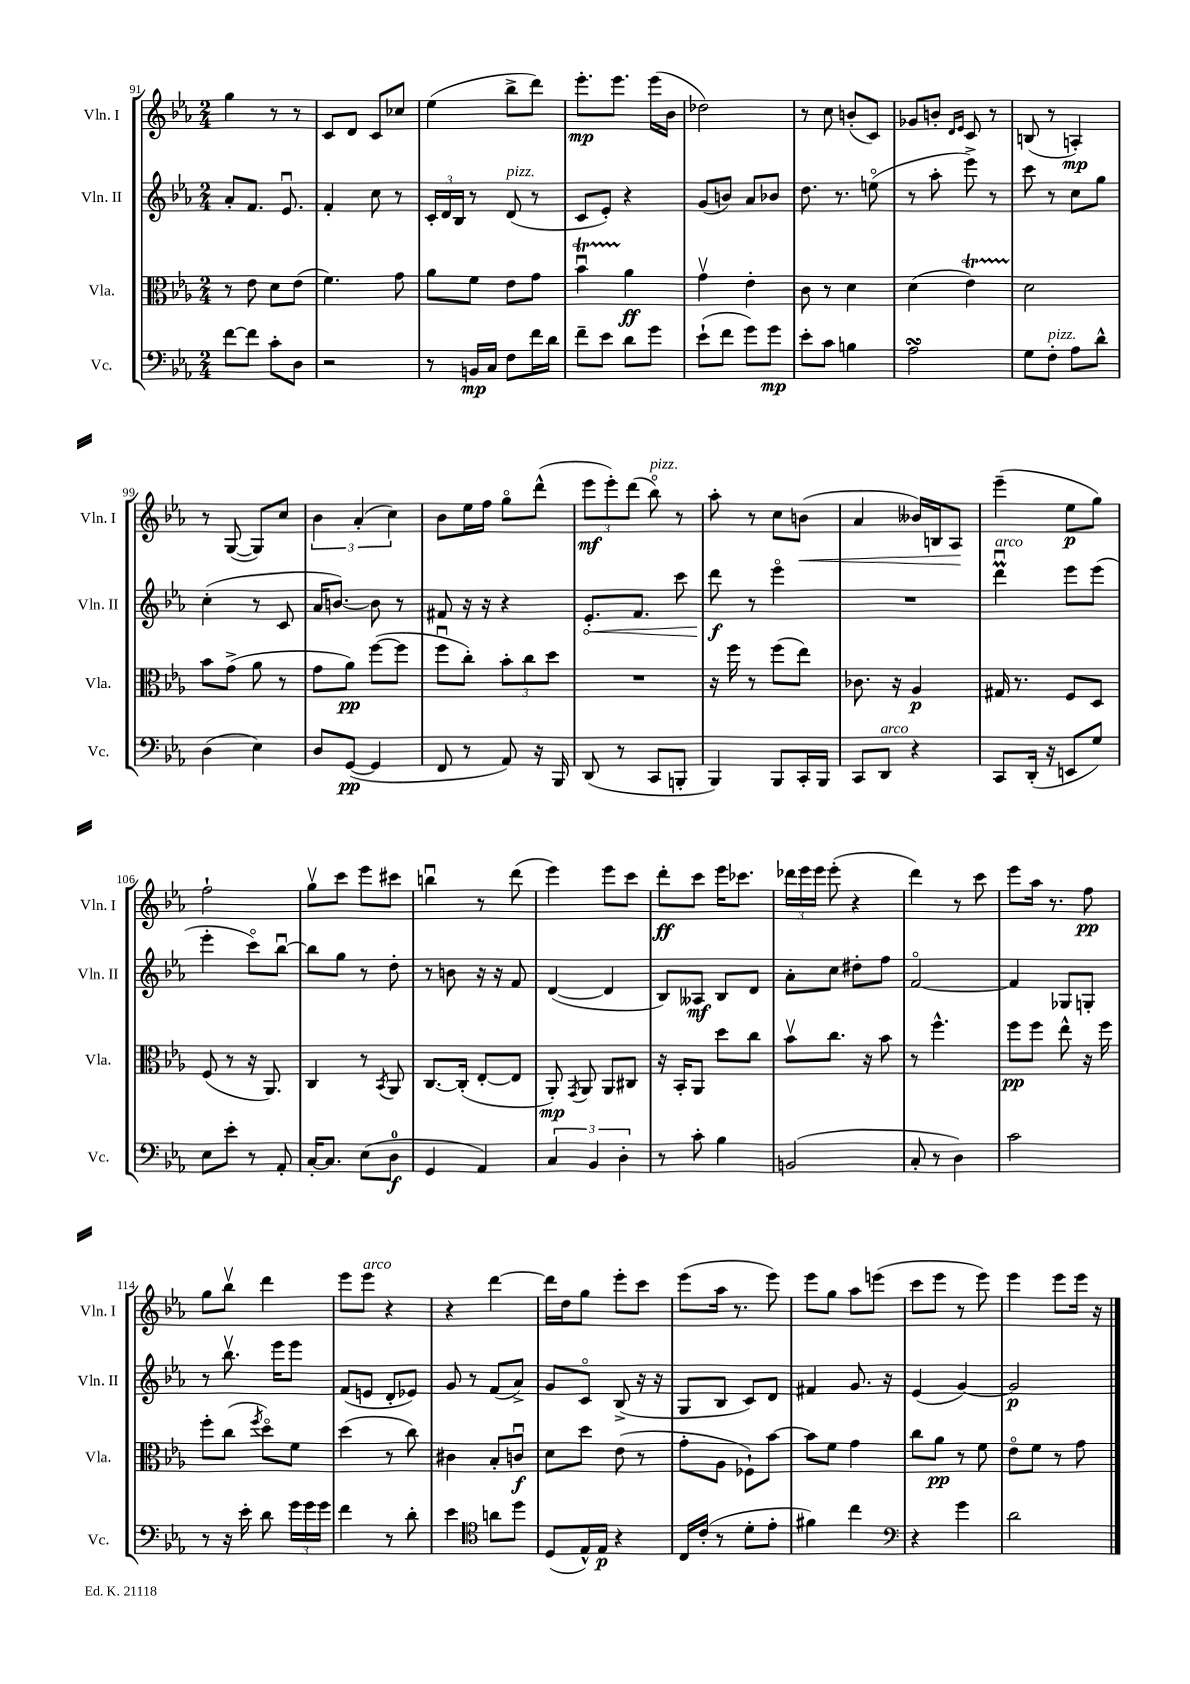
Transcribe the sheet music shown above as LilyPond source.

<<
\new StaffGroup <<
\new Staff = "s0" \with { instrumentName = "Vln. I" shortInstrumentName = "Vln. I" } {
    \clef treble \key ees \major \numericTimeSignature \time 2/4
    \autoBeamOff g''4 r8 r8 |
    c'8[ d'8] c'8[ ces''8] |
    ees''4( bes''8[-> d'''8]) |
    ees'''8.[-.\mp ees'''8.] ees'''16[( bes'16] |
    des''2) |
    r8 c''8 b'8[-.( c'8]) |
    ges'8[ b'8]-. \grace { d'16[ ees'16] } c'8 r8 |
    b8( r8 a4-.\mp) |
    r8 g8~( g8[) c''8] |
    \tuplet 3/2 { bes'4 aes'4-.( c''4) } |
    bes'8[ ees''16 f''16] g''8[\flageolet d'''8]-^( |
    \tuplet 3/2 { ees'''8[\mf ees'''8-.) d'''8]( } bes''8\flageolet^\markup { \italic "pizz." }) r8 |
    aes''8-. r8 c''8[ b'8]\<( |
    aes'4 beses'16[) b16 aes8]\! |
    ees'''4--( ees''8[\p g''8]) |
    f''2-! |
    g''8[\upbow c'''8] ees'''8[ cis'''8] |
    b''4\downbow r8 d'''8( |
    ees'''4) ees'''8[ c'''8] |
    d'''8[-.\ff c'''8] ees'''16[ ces'''8.] |
    \tuplet 3/2 { des'''16[ ees'''16 ees'''16] } ees'''8-.( r4 |
    d'''4) r8 c'''8 |
    ees'''8[ aes''16] r8. f''8\pp |
    g''8[ bes''8]\upbow d'''4 |
    ees'''8[ ees'''8]^\markup { \italic "arco" } r4 |
    r4 d'''4~ |
    d'''16[ d''16 g''8] ees'''8[-. c'''8] |
    ees'''8[( aes''16] r8. ees'''8) |
    ees'''8[ g''8] aes''8[ e'''8]( |
    c'''8[ ees'''8] r8 ees'''8) |
    ees'''4 ees'''8[ ees'''16] r16 \bar "|." |
}
\new Staff = "s1" \with { instrumentName = "Vln. II" shortInstrumentName = "Vln. II" } {
    \clef treble \key ees \major \numericTimeSignature \time 2/4
    \autoBeamOff aes'8[-. f'8.] ees'8.\downbow |
    f'4-. c''8 r8 |
    \tuplet 3/2 { c'16[-. d'16 bes16] } r8 d'8^\markup { \italic "pizz." }( r8 |
    c'8[ ees'8]-.) r4 |
    g'8[( b'8]) aes'8[ bes'8] |
    d''8. r8. e''8\flageolet( |
    r8 aes''8-. ees'''8->) r8 |
    c'''8 r8 c''8[ g''8] |
    c''4-.( r8 c'8 |
    aes'16[ b'8.]~) b'8 r8 |
    fis'8 r16 r16 r4 |
    \once \override Hairpin.circled-tip = ##t ees'8.[-.\< f'8.] c'''8 |
    d'''8\f\! r8 ees'''4\flageolet |
    R2 |
    d'''4\downbow\prall^\markup { \italic "arco" } ees'''8[ ees'''8]( |
    ees'''4-. c'''8[\flageolet) bes''8]~\downbow |
    bes''8[ g''8] r8 d''8-. |
    r8 b'8 r16 r16 f'8 |
    d'4~( d'4 |
    bes8[) aeses8]\mf bes8[ d'8] |
    aes'8[-. c''8] dis''8[-. f''8] |
    f'2~\flageolet |
    f'4 ges8[ g8]-. |
    r8 bes''8.\upbow ees'''16[ ees'''8] |
    f'8[( e'8] d'8[-. ees'8]) |
    g'8 r8 f'8[( aes'8]->) |
    g'8[ c'8]\flageolet bes8->( r16 r16 |
    g8[ bes8] c'8[) d'8] |
    fis'4 g'8. r16 |
    ees'4( g'4~) |
    g'2\p \bar "|." |
}
\new Staff = "s2" \with { instrumentName = "Vla." shortInstrumentName = "Vla." } {
    \clef alto \key ees \major \numericTimeSignature \time 2/4
    \autoBeamOff r8 ees'8 d'8[ ees'8]( |
    f'4.) g'8 |
    aes'8[ f'8] ees'8[ g'8] |
    bes'4\downbow\startTrillSpan aes'4\stopTrillSpan\ff |
    g'4\upbow ees'4-. |
    c'8 r8 d'4 |
    d'4( ees'4\startTrillSpan) |
    d'2\stopTrillSpan |
    bes'8[ g'8]->( aes'8 r8 |
    g'8[ aes'8]\pp) f''8[~( f''8] |
    f''8[\downbow c''8]-.) \tuplet 3/2 { bes'8[-. c''8 d''8] } |
    R2 |
    r16 f''16 r8 f''8[( ees''8]) |
    ces'8. r16 aes4\p |
    gis16 r8. f8[ d8] |
    f8( r8 r16 aes,8.) |
    c4 r8 \acciaccatura { bes,8 } aes,8 |
    c8.[~ c16]-.( ees8[~-. ees8] |
    aes,8-.\mp) \acciaccatura { g,8 } aes,8 aes,8[ cis8] |
    r16 bes,16[-. aes,8] d''8[ c''8] |
    bes'8[\upbow c''8.] r16 bes'8 |
    r8 f''4.-^ |
    f''8[\pp f''8] ees''8-^ r16 f''16 |
    f''8[-. c''8]( \acciaccatura { f''8 } d''8[\flageolet) f'8] |
    d''4( r8 c''8) |
    cis'4 bes8[-. c'8]\downbow\f |
    d'8[ d''8] ees'8( r8 |
    g'8[-. aes8] fes8[-!) bes'8]~ |
    bes'8[ f'8] g'4 |
    c''8[ aes'8]\pp r8 f'8 |
    ees'8[\flageolet f'8] r8 g'8 \bar "|." |
}
\new Staff = "s3" \with { instrumentName = "Vc." shortInstrumentName = "Vc." } {
    \clef bass \key ees \major \numericTimeSignature \time 2/4
    \autoBeamOff f'8[~ f'8] c'8[-. d8] |
    r2 |
    r8 b,16[\mp c16] f8[ f'16 d'16] |
    f'8[-- ees'8] d'8[ g'8] |
    ees'8[-!( f'8] g'8[) g'8]\mp |
    ees'8[-. c'8] b4 |
    aes2\turn |
    g8[ f8]-.^\markup { \italic "pizz." } aes8[ d'8]-^ |
    d4( ees4) |
    d8[ g,8]~\pp( g,4 |
    f,8 r8 aes,8) r16 bes,,16 |
    d,8( r8 c,8[ b,,8]-. |
    bes,,4) bes,,8[ c,16-. bes,,16] |
    c,8[ d,8]^\markup { \italic "arco" } r4 |
    c,8[ d,16]-.( r16 e,8[ g8]) |
    ees8[ ees'8]-. r8 aes,8-. |
    c16[~-. c8.] ees8[( d8]-0\f |
    g,4 aes,4) |
    \tuplet 3/2 { c4 bes,4 d4-. } |
    r8 c'8-. bes4 |
    b,2( |
    c8-. r8 d4) |
    c'2 |
    r8 r16 ees'16-. d'8 \tuplet 3/2 { g'16[ g'16 g'16] } |
    f'4 r8 d'8-. |
    ees'4 \clef tenor a'8[ d''8] |
    d8[( ees16-^) ees16]\p r4 |
    c16[ c'16]-.( r8 d'8[-. ees'8]-. |
    fis'4) c''4 |
    \clef bass r4 g'4 |
    d'2 \bar "|." |
}
>>
>>
\layout { \context { \Score currentBarNumber = #91 } }
